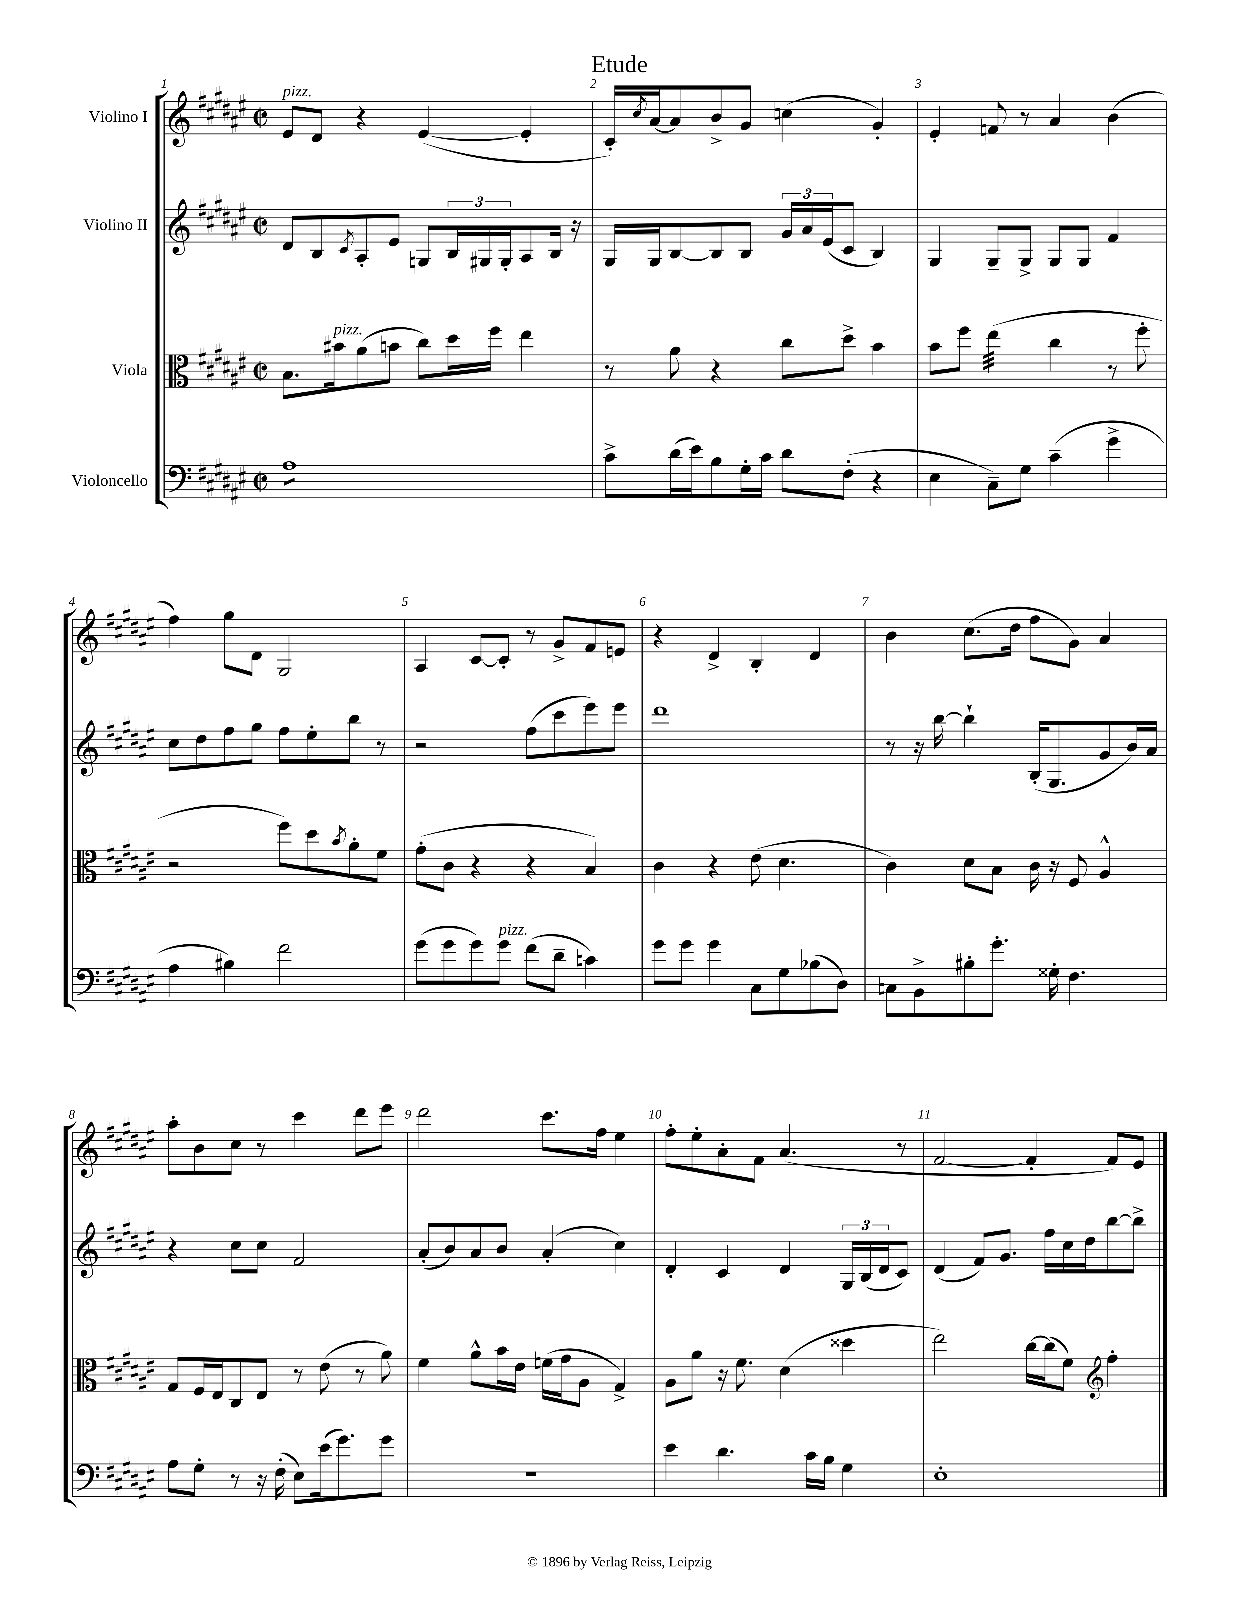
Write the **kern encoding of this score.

**kern	**kern	**kern	**kern
*staff4	*staff3	*staff2	*staff1
*clefF4	*clefC3	*clefG2	*clefG2
*k[f#c#g#d#a#e#]	*k[f#c#g#d#a#e#]	*k[f#c#g#d#a#e#]	*k[f#c#g#d#a#e#]
*M2/2	*M2/2	*M2/2	*M2/2
*met(c|)	*met(c|)	*met(c|)	*met(c|)
1A#	8.B\L	8d#/L	8e#/L
.	.	8B/	8d#/J
.	16b#\k	.	.
.	.	8qc#/	.
.	(8a#\	8A#'/	4r
.	8b\J	8e#/J	.
.	8cc#\L)	8G/L	([4e#/
.	16dd#\L	24B/L	.
.	.	24G#/	.
.	16ff#\JJ	.	.
.	.	24G#'/J	.
.	4ee#\	8A#/	4e#'/]
.	.	16B/Jk	.
.	.	16r	.
=	=	=	=
8c#^\L	8r	16G#/LL	16c#'/LL)
.	.	.	8qcc#/
.	.	16G#/J	[16a#/J
(16d#\L	8a#\	[8B/	8a#/]
16e#\J)	.	.	.
8B\	4r	8B/]	8b^/
16G#'\L	.	8B/J	8g#/J
16c#\JJ	.	.	.
8d#\L	8cc#\L	24g#/LL	(4cc\
.	.	24a#/	.
.	.	(24e#/J	.
(8F#'\J	8dd#^\J	8c#/J	.
4r	4b\	4B/)	4g#'/)
=	=	=	=
4E#\	8b\L	4G#/	4e#'/
.	8ff#\J	.	.
8C#~\L)	(4ee#\	8G#~/L	8f/
8G#\J	.	8G#^/J	8r
(4c#~\	4cc#\	8G#/L	4a#/
.	.	8G#/J	.
4g#^\	8r	4f#/	(4b\
.	8ff#'\	.	.
=	=	=	=
4A#\	2r	8cc#\L	4ff#\)
.	.	8dd#\	.
4B#\)	.	8ff#\	8gg#\L
.	.	8gg#\J	8d#\J
2f#\	8ff#\L)	8ff#\L	2G#/
.	8dd#\	8ee#'\	.
.	8qb/	.	.
.	8a#'\	8bb\J	.
.	8f#\J	8r	.
=	=	=	=
(8g#\L	(8g#'\L	2r	4A#/
8g#\	8c#\J	.	.
8g#\)	4r	.	[8c#/L
8g#\J	.	.	8c#'/]J
(8f#\L	4r	(8ff#\L	8r
8d#~\J	.	8ccc#\	8g#^/L
4c\)	4B/)	8eee#\)	8f#/
.	.	8eee#\J	8e/J
=	=	=	=
8g#\L	4c#\	1ddd#	4r
8g#\J	.	.	.
4g#\	4r	.	4d#^/
8C#\L	(8e#\	.	4B'/
8G#\	4.d#\	.	.
(8B-\	.	.	4d#/
8D#\J)	.	.	.
=	=	=	=
8C\L	4c#\)	8r	4b\
8BB^\	.	16r	.
.	.	[16bb\	.
8B#'\	8d#\L	4bb`\]	(8.cc#\L
8.g#'\J	8B\J	.	.
.	.	.	16dd#\Jk
.	16c#\	(16B'/LK	8ff#\L
16G##'\	16r	8.G#/	.
4.F#\	8F#/	.	8g#\J)
.	4A#^^/	8g#/	4a#/
.	.	16b/L)	.
.	.	16a#/JJ	.
=	=	=	=
8A#\L	8G#/L	4r	8aa#'\L
8G#'\J	16F#/L	.	8b\
.	16E#/J	.	.
8r	8C#/	8cc#\L	8cc#\J
16r	8E#/J	8cc#\J	8r
(16F#'\	.	.	.
8E#\L)	8r	2f#/	4ccc#\
(16e#\k	(8e#\	.	.
8.g#\)	.	.	.
.	8r	.	8ddd#\L
8g#\J	8a#\)	.	8eee#\J
=	=	=	=
1r	4f#\	(8a#'/L	2ddd#\
.	.	8b/)	.
.	8a#^^\L	8a#/	.
.	16b\L	8b/J	.
.	16e#\JJ	.	.
.	(16f\LL	(4a#'/	8.ccc#\L
.	16g#\J	.	.
.	8A#\J	.	.
.	.	.	16ff#\Jk
.	4G#^/)	4cc#\)	4ee#\
=	=	=	=
4e#\	8A#\L	4d#'/	8ff#'\L
.	8a#\J	.	8ee#'\
4.d#\	16r	4c#/	8a#'\
.	8.f#\	.	.
.	.	.	8f#\J
.	(4d#\	4d#/	(4.a#/
16c#\LL	.	.	.
16B\JJ	.	.	.
4G#\	4dd##\	24G#/LL	.
.	.	(24B/	.
.	.	24d#/J	.
.	.	8c#/J)	8r
=	=	=	=
1E#'	2ee#\)	(4d#/	[2f#/
.	.	8f#/L)	.
.	.	8.g#/J	.
.	[16cc#\LL	.	4f#'/]
.	(16cc#\]J	16ff#\LL	.
.	8f#\J)	16cc#\	.
.	.	16dd#\J	.
*	*clefG2	*	*
.	4ff#'\	[8bb\	8f#/L)
.	.	8bb^\]J	8e#/J
==	==	==	==
*-	*-	*-	*-
